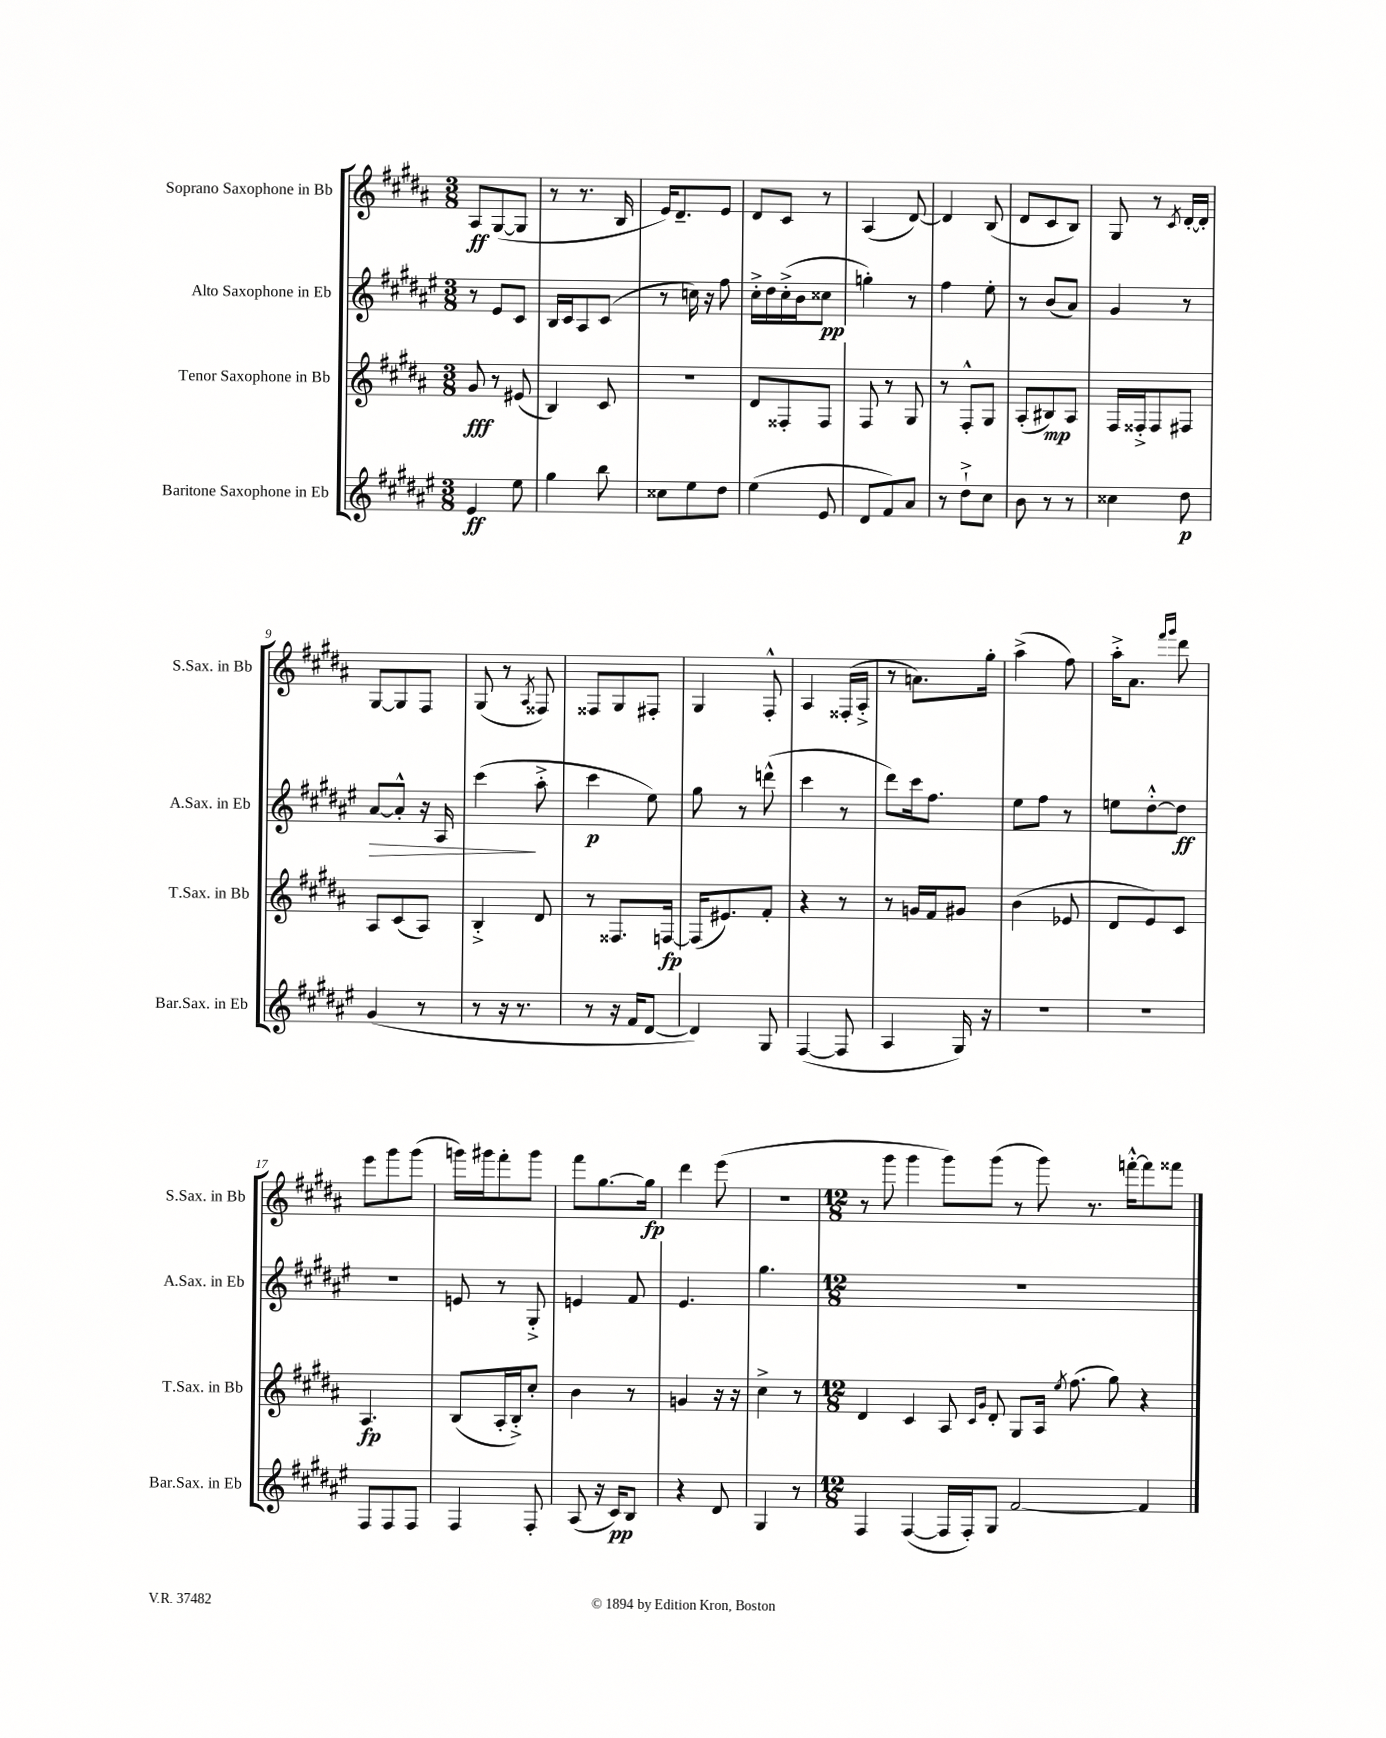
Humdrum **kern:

**kern	**dynam	**kern	**dynam	**kern	**dynam	**kern	**dynam
*part4	*part4	*part3	*part3	*part2	*part2	*part1	*part1
*staff4	*staff4	*staff3	*staff3	*staff2	*staff2	*staff1	*staff1
*I"Baritone Saxophone in Eb	*	*I"Tenor Saxophone in Bb	*	*I"Alto Saxophone in Eb	*	*I"Soprano Saxophone in Bb	*
*I'Bar.Sax. in Eb	*	*I'T.Sax. in Bb	*	*I'A.Sax. in Eb	*	*I'S.Sax. in Bb	*
*clefG2	*	*clefG2	*	*clefG2	*	*clefG2	*
*k[f#c#g#d#a#e#]	*	*k[f#c#g#d#a#]	*	*k[f#c#g#d#a#e#]	*	*k[f#c#g#d#a#]	*
*M3/8	*	*M3/8	*	*M3/8	*	*M3/8	*
=1	=1	=1	=1	=1	=1	=1	=1
4e#/	ff	8g#/	fff	8r	.	8A#/L	ff
.	.	8r	.	8e#/L	.	([8G#/	.
8ee#\	.	(8e#X/	.	8c#/J	.	8G#/J]	.
=2	=2	=2	=2	=2	=2	=2	=2
4gg#\	.	4B/)	.	16B/LL	.	8r	.
.	.	.	.	16c#/J	.	.	.
.	.	.	.	8A#/	.	8.r	.
8bb\	.	8c#/	.	(8c#/J	.	.	.
.	.	.	.	.	.	16B/	.
=3	=3	=3	=3	=3	=3	=3	=3
8cc##X\L	.	4.r	.	8r	.	16e/KL)	.
.	.	.	.	.	.	8.d#~/	.
8ee#\	.	.	.	16ccn\)	.	.	.
.	.	.	.	16r	.	.	.
8dd#\J	.	.	.	8ff#\	.	8e/J	.
=4	=4	=4	=4	=4	=4	=4	=4
(4ee#\	.	8d#/L	.	16cc#'^\LL	.	8d#/L	.
.	.	.	.	16dd#\	.	.	.
.	.	8F##X'/	.	(16cc#'^\	.	8c#/J	.
.	.	.	.	16b\J	.	.	.
8e#/	.	8F##/J	.	8cc##X\J	pp	8r	.
=5	=5	=5	=5	=5	=5	=5	=5
8d#/L	.	8F#/	.	4ggn'\)	.	(4A#/	.
8f#/)	.	8r	.	.	.	.	.
8a#/J	.	8G#/	.	8r	.	[8d#/)	.
=6	=6	=6	=6	=6	=6	=6	=6
8r	.	8r	.	4ff#\	.	4d#/]	.
8dd#`^\L	.	8F#'^^/L	.	.	.	.	.
8cc#\J	.	8G#/J	.	8ee#'\	.	(8B/	.
=7	=7	=7	=7	=7	=7	=7	=7
8b\	.	(8A#'/L	.	8r	.	8d#/L	.
8r	.	8B#X/)	mp	(8b/L	.	8c#/	.
8r	.	8A#/J	.	8a#/J)	.	8B/J)	.
=8	=8	=8	=8	=8	=8	=8	=8
4cc##X\	.	16F#/LL	.	4g#/	.	8G#/	.
.	.	16F##X'^/J	.	.	.	.	.
.	.	8F##/	.	.	.	8r	.
.	.	.	.	.	.	8qc#/	.
8dd#\	p	8F#X/J	.	8r	.	[16d#'/LL	.
.	.	.	.	.	.	16d#'/JJ]	.
!!LO:LB:g=z
=9	=9	=9	=9	=9	=9	=9	=9
!	!	!	!	!	!LO:HP:b	!	!
(4g#/	.	8A#/L	.	[8a#/L	>	[8G#/L	.
.	.	(8c#/	.	8a#'^^/J]	.	8G#/]	.
8r	.	8A#/J)	.	16r	.	8F#/J	.
.	.	.	.	16A#/	.	.	.
=10	=10	=10	=10	=10	=10	=10	=10
8r	.	4B'^/	.	(4ccc#\	.	(8G#/	.
16r	.	.	.	.	.	8r	.
8.r	.	.	.	.	.	.	.
.	.	.	.	.	.	8qA#/	.
.	.	8d#/	.	8aa#'^\	]	8F##X/)	.
=11	=11	=11	=11	=11	=11	=11	=11
8r	.	8r	.	4ccc#\	p	8F##X/L	.
16r	.	8.F##X/L	.	.	.	8G#/	.
16f#/KL	.	.	.	.	.	.	.
[8d#/J	.	.	.	8ee#\)	.	8F#X'/J	.
.	.	[16Fn/Jk	fp	.	.	.	.
=12	=12	=12	=12	=12	=12	=12	=12
4d#/])	.	(16F/KL]	.	8gg#\	.	4G#/	.
.	.	8.e#X/)	.	.	.	.	.
.	.	.	.	8r	.	.	.
8G#/	.	8f#'/J	.	(8dddn^^\	.	8F#'^^/	.
=13	=13	=13	=13	=13	=13	=13	=13
([4F#/	.	4r	.	4ccc#\	.	4A#/	.
8F#/]	.	8r	.	8r	.	(16F##X'/LL	.
.	.	.	.	.	.	16A#'^/JJ	.
=14	=14	=14	=14	=14	=14	=14	=14
4A#/	.	8r	.	8ddd#\L)	.	8r	.
.	.	16gn/LL	.	16ccc#\k	.	8.an\L)	.
.	.	16f#/J	.	8.ff#\J	.	.	.
16G#/)	.	8g#X/J	.	.	.	.	.
16r	.	.	.	.	.	16gg#'\Jk	.
=15	=15	=15	=15	=15	=15	=15	=15
4.r	.	(4b\	.	8ee#\L	.	(4aa#^\	.
.	.	.	.	8ff#\J	.	.	.
.	.	8e-X/	.	8r	.	8ff#\)	.
=16	=16	=16	=16	=16	=16	=16	=16
4.r	.	8d#/L	.	8een\L	.	16aa#'^\KL	.
.	.	.	.	.	.	8.a#\J	.
.	.	8e/)	.	[8dd#'^^\	.	.	.
.	.	.	.	.	.	16qqfff#/LL	.
.	.	.	.	.	.	16qqggg#/JJ	.
.	.	8c#/J	.	8dd#\J]	ff	8ddd#\	.
!!LO:LB:g=z
=17	=17	=17	=17	=17	=17	=17	=17
8F#/L	.	4.A#/	fp	4.r	.	8eee\L	.
8F#/	.	.	.	.	.	8ggg#\	.
8F#/J	.	.	.	.	.	(8ggg#\J	.
=18	=18	=18	=18	=18	=18	=18	=18
4F#/	.	(8B/L	.	8en/	.	16gggn\LL)	.
.	.	.	.	.	.	16ggg#X\J	.
.	.	16A#'/L	.	8r	.	8fff#'\	.
.	.	16B'^/J)	.	.	.	.	.
8F#'/	.	8cc#'/J	.	8G#'^/	.	8ggg#\J	.
=19	=19	=19	=19	=19	=19	=19	=19
(8A#/	.	4b\	.	4en/	.	8fff#\L	.
16r	.	.	.	.	.	[8.gg#\	.
16c#/KL)	pp	.	.	.	.	.	.
8B/J	.	8r	.	8f#/	.	.	.
.	.	.	.	.	.	16gg#\Jk]	fp
=20	=20	=20	=20	=20	=20	=20	=20
4r	.	4gn/	.	4.e#/	.	4ddd#\	.
8d#/	.	16r	.	.	.	(8eee\	.
.	.	16r	.	.	.	.	.
=21	=21	=21	=21	=21	=21	=21	=21
4G#/	.	4cc#^\	.	4.gg#\	.	4.r	.
8r	.	8r	.	.	.	.	.
=22	=22	=22	=22	=22	=22	=22	=22
*M12/8	*	*M12/8	*	*M12/8	*	*M12/8	*
4F#/	.	4d#/	.	1.r	.	8r	.
.	.	.	.	.	.	8ggg#\	.
([4F#/	.	4c#/	.	.	.	4ggg#\	.
16F#/LL]	.	8A#/	.	.	.	8ggg#\L)	.
16F#'/J)	.	.	.	.	.	.	.
.	.	16qqc#/LL	.	.	.	.	.
.	.	16qqg#/JJ	.	.	.	.	.
8G#/J	.	8d#'/	.	.	.	(8ggg#\J	.
[2f#/	.	8G#/L	.	.	.	8r	.
.	.	16A#/Jk	.	.	.	8ggg#\)	.
.	.	8qee/	.	.	.	.	.
.	.	(8.ff#\	.	.	.	.	.
.	.	.	.	.	.	8.r	.
.	.	8gg#\)	.	.	.	.	.
.	.	.	.	.	.	[16fffn'^^\KL	.
4f#/]	.	4r	.	.	.	8fff\]	.
.	.	.	.	.	.	8fff##X\J	.
==	==	==	==	==	==	==	==
*-	*-	*-	*-	*-	*-	*-	*-
